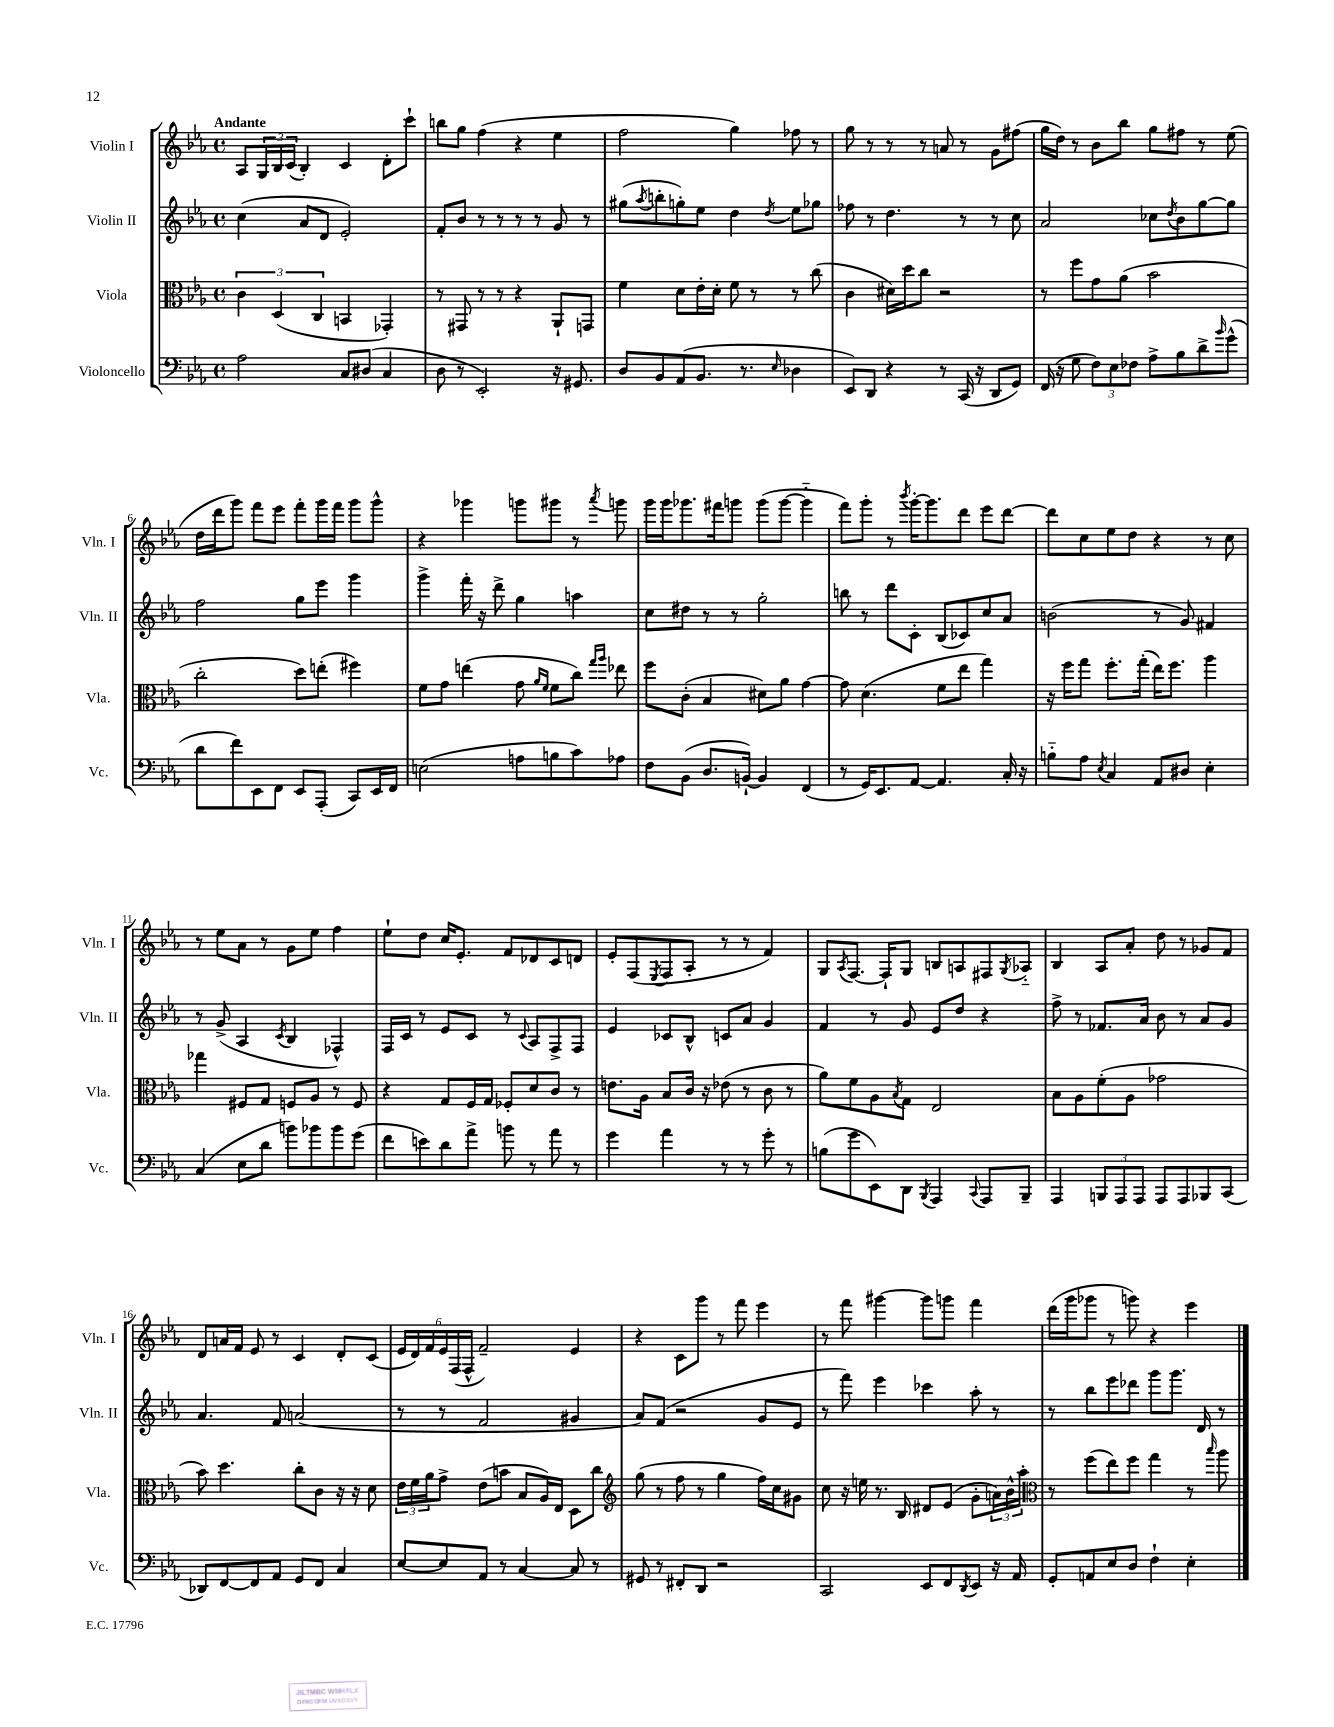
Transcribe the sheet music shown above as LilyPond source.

<<
\new StaffGroup <<
\new Staff = "s0" \with { instrumentName = "Violin I" shortInstrumentName = "Vln. I" } {
    \clef treble \key ees \major \defaultTimeSignature \time 4/4 \tempo "Andante"
    aes8 \tuplet 3/2 { g16 bes16 c'16( } bes4-.) c'4 d'8-. c'''8-! |
    b''8 g''8 f''4( r4 ees''4 |
    f''2 g''4) fes''8 r8 |
    g''8 r8 r8 r8 a'8 r8 g'8 fis''8( |
    g''16 d''16) r8 bes'8 bes''8 g''8 fis''8 r8 ees''8( |
    d''16 d'''16 g'''8) f'''8 ees'''8 f'''8-. g'''16 f'''16 g'''8 g'''8-^ |
    r4 ges'''4 g'''8 gis'''8 r8 \acciaccatura { aes'''8 } g'''8 |
    g'''16 g'''16 ges'''8. fis'''16 g'''8 g'''8( g'''8~ g'''4-_ |
    f'''8) g'''8-. r8 \acciaccatura { bes'''8 } g'''16~-. g'''8. d'''8 ees'''8 d'''8~ |
    d'''8 c''8 ees''8 d''8 r4 r8 c''8 |
    r8 ees''8 aes'8 r8 g'8 ees''8 f''4 |
    ees''8-! d''8 c''16 ees'8.-. f'8 des'8 c'8 d'8 |
    ees'8-. f8( \acciaccatura { ees8 } f8 aes8-. r8 r8 f'4) |
    g8 \acciaccatura { aes8 } f8.~ f16-! g8 b8 a8 fis8 \acciaccatura { g8 } aes8-_ |
    bes4 aes8 aes'8-. d''8 r8 ges'8 f'8 |
    d'8 a'16 f'16 ees'8 r8 c'4 d'8-. c'8( |
    \tuplet 6/4 { ees'16 d'16) f'16 ees'16 f16( f16-^ } f'2--) ees'4 |
    r4 c'8 g'''8 r8 f'''8 ees'''4 |
    r8 f'''8 gis'''4~ gis'''8 g'''8 f'''4 |
    d'''16( g'''16 ges'''8 r8 g'''8) r4 ees'''4 \bar "|." |
}
\new Staff = "s1" \with { instrumentName = "Violin II" shortInstrumentName = "Vln. II" } {
    \clef treble \key ees \major \defaultTimeSignature \time 4/4
    c''4( aes'8 d'8 ees'2-.) |
    f'8-. bes'8 r8 r8 r8 r8 g'8 r8 |
    gis''8( \acciaccatura { aes''8 } b''8-. g''8-.) ees''8 d''4 \acciaccatura { d''8 } ees''8 ges''8 |
    fes''8 r8 d''4. r8 r8 c''8 |
    aes'2 ces''8 \acciaccatura { d''8 } bes'8 g''8~ g''8 |
    f''2 g''8 ees'''8 g'''4 |
    g'''4-> f'''16-. r16 d'''8-> g''4 a''4 |
    c''8 dis''8 r8 r8 g''2-. |
    b''8 r8 d'''8 c'8-. bes8( ces'8) c''8 aes'8 |
    b'2( r8 g'8) fis'4 |
    r8 g'8->( aes4 \acciaccatura { c'8 } bes4 fes4-^) |
    f16 c'16 r8 ees'8 c'8 r8 \appoggiatura { c'8 } aes8 f8-> f8 |
    ees'4 ces'8 bes8-^ c'8 aes'8 g'4 |
    f'4 r8 g'8 ees'8 d''8 r4 |
    f''8-> r8 fes'8. aes'16 bes'8 r8 aes'8 g'8 |
    aes'4. f'8 a'2( |
    r8 r8 f'2 gis'4 |
    aes'8) f'8( r2 g'8 ees'8 |
    r8 f'''8) ees'''4 ces'''4 aes''8-. r8 |
    r8 bes''8 ees'''8 des'''8 g'''8 g'''8. d'16 r8 \bar "|." |
}
\new Staff = "s2" \with { instrumentName = "Viola" shortInstrumentName = "Vla." } {
    \clef alto \key ees \major \defaultTimeSignature \time 4/4
    \tuplet 3/2 { c'4 d4( c4 } b,4 ges,4-.) |
    r8 gis,8 r8 r8 r4 aes,8-! g,8 |
    f'4 d'8 ees'16-. d'16-. f'8 r8 r8 c''8( |
    c'4 dis'16) d''16 c''8 r2 |
    r8 f''8 g'8 aes'8( bes'2 |
    c''2-. d''8) e''8-.( fis''4) |
    f'8 g'8 e''4( g'8 \grace { aes'16 f'16 } f'8 c''8) \grace { g''16 aes''16 } ees''8 |
    f''8 c'8-.( bes4 dis'8) aes'8 g'4~ |
    g'8 d'4.( f'8 ees''8 g''4) |
    r16 f''16 g''8 f''8.-. g''16-.( ees''16) f''8. aes''4 |
    ges''4 fis8 g8 f8 aes8 r8 f8 |
    r4 g8 f16 g16 fes8-. d'8 c'8 r8 |
    e'8. aes16 bes8 c'16 r16 ees'8( r8 c'8 r8 |
    aes'8) f'8 aes8 \acciaccatura { bes8 } g8 ees2 |
    bes8 aes8 f'8-.( aes8 ges'2 |
    bes'8) d''4. c''8-. c'8 r16 r16 d'8 |
    \tuplet 3/2 { ees'16 f'16 aes'16 } g'8-> ees'8( b'8 bes8 aes16) ees16 d8 c''8 |
    \clef treble g''8( r8 f''8 r8 g''4 f''16) c''16 gis'8 |
    c''8 r16 e''16 r8. bes16 dis'8 ees'8( g'8-. \tuplet 3/2 { a'16) bes'16-^ aes''16-. } |
    \clef alto r8 f''8( ees''8) f''8 g''4 r8 \grace { bes''16 } aes''8 \bar "|." |
}
\new Staff = "s3" \with { instrumentName = "Violoncello" shortInstrumentName = "Vc." } {
    \clef bass \key ees \major \defaultTimeSignature \time 4/4
    aes2 c8 dis8( c4 |
    d8 r8 ees,2-.) r16 gis,8. |
    d8 bes,8 aes,8( bes,8. r8. \grace { ees16 } des4 |
    ees,8) d,8 r4 r8 c,16( r16 d,8 g,8) |
    f,16( r16 g8 \tuplet 3/2 { f8) ees8 fes8 } aes8-> bes8 d'8-> \grace { bes'16 } g'8-^( |
    d'8 f'8) ees,8 f,8 ees,8 aes,,8-.( c,8) ees,16 f,16 |
    e2( a8 b8 c'8) aes8 |
    f8 bes,8( d8. b,16~-!) b,4 f,4( |
    r8 g,16) ees,8. aes,8~ aes,4. c16-. r16 |
    b8-_ aes8 \acciaccatura { ees8 } c4 aes,8 dis8 ees4-. |
    c4( ees8 d'8 b'8) bes'8 bes'8 g'8( |
    f'8 e'8) d'8 aes'8-> b'8 r8 aes'8 r8 |
    g'4 aes'4 r8 r8 g'8-. r8 |
    b8( g'8 ees,8) d,8 \acciaccatura { bes,,8 } aes,,4 \appoggiatura { c,8 } aes,,8 bes,,8-- |
    aes,,4 \tuplet 3/2 { b,,8 aes,,8 aes,,8 } aes,,8 aes,,8 bes,,8 c,8( |
    des,8) f,8~ f,8 aes,8 g,8 f,8 c4 |
    ees8~ ees8 aes,8 r8 c4~ c8 r8 |
    gis,8 r8 fis,8-. d,8 r2 |
    c,2 ees,8 f,8 \acciaccatura { d,8 } ees,8 r16 aes,16 |
    g,8-. a,8 ees8 d8 f4-! ees4-. \bar "|." |
}
>>
>>
